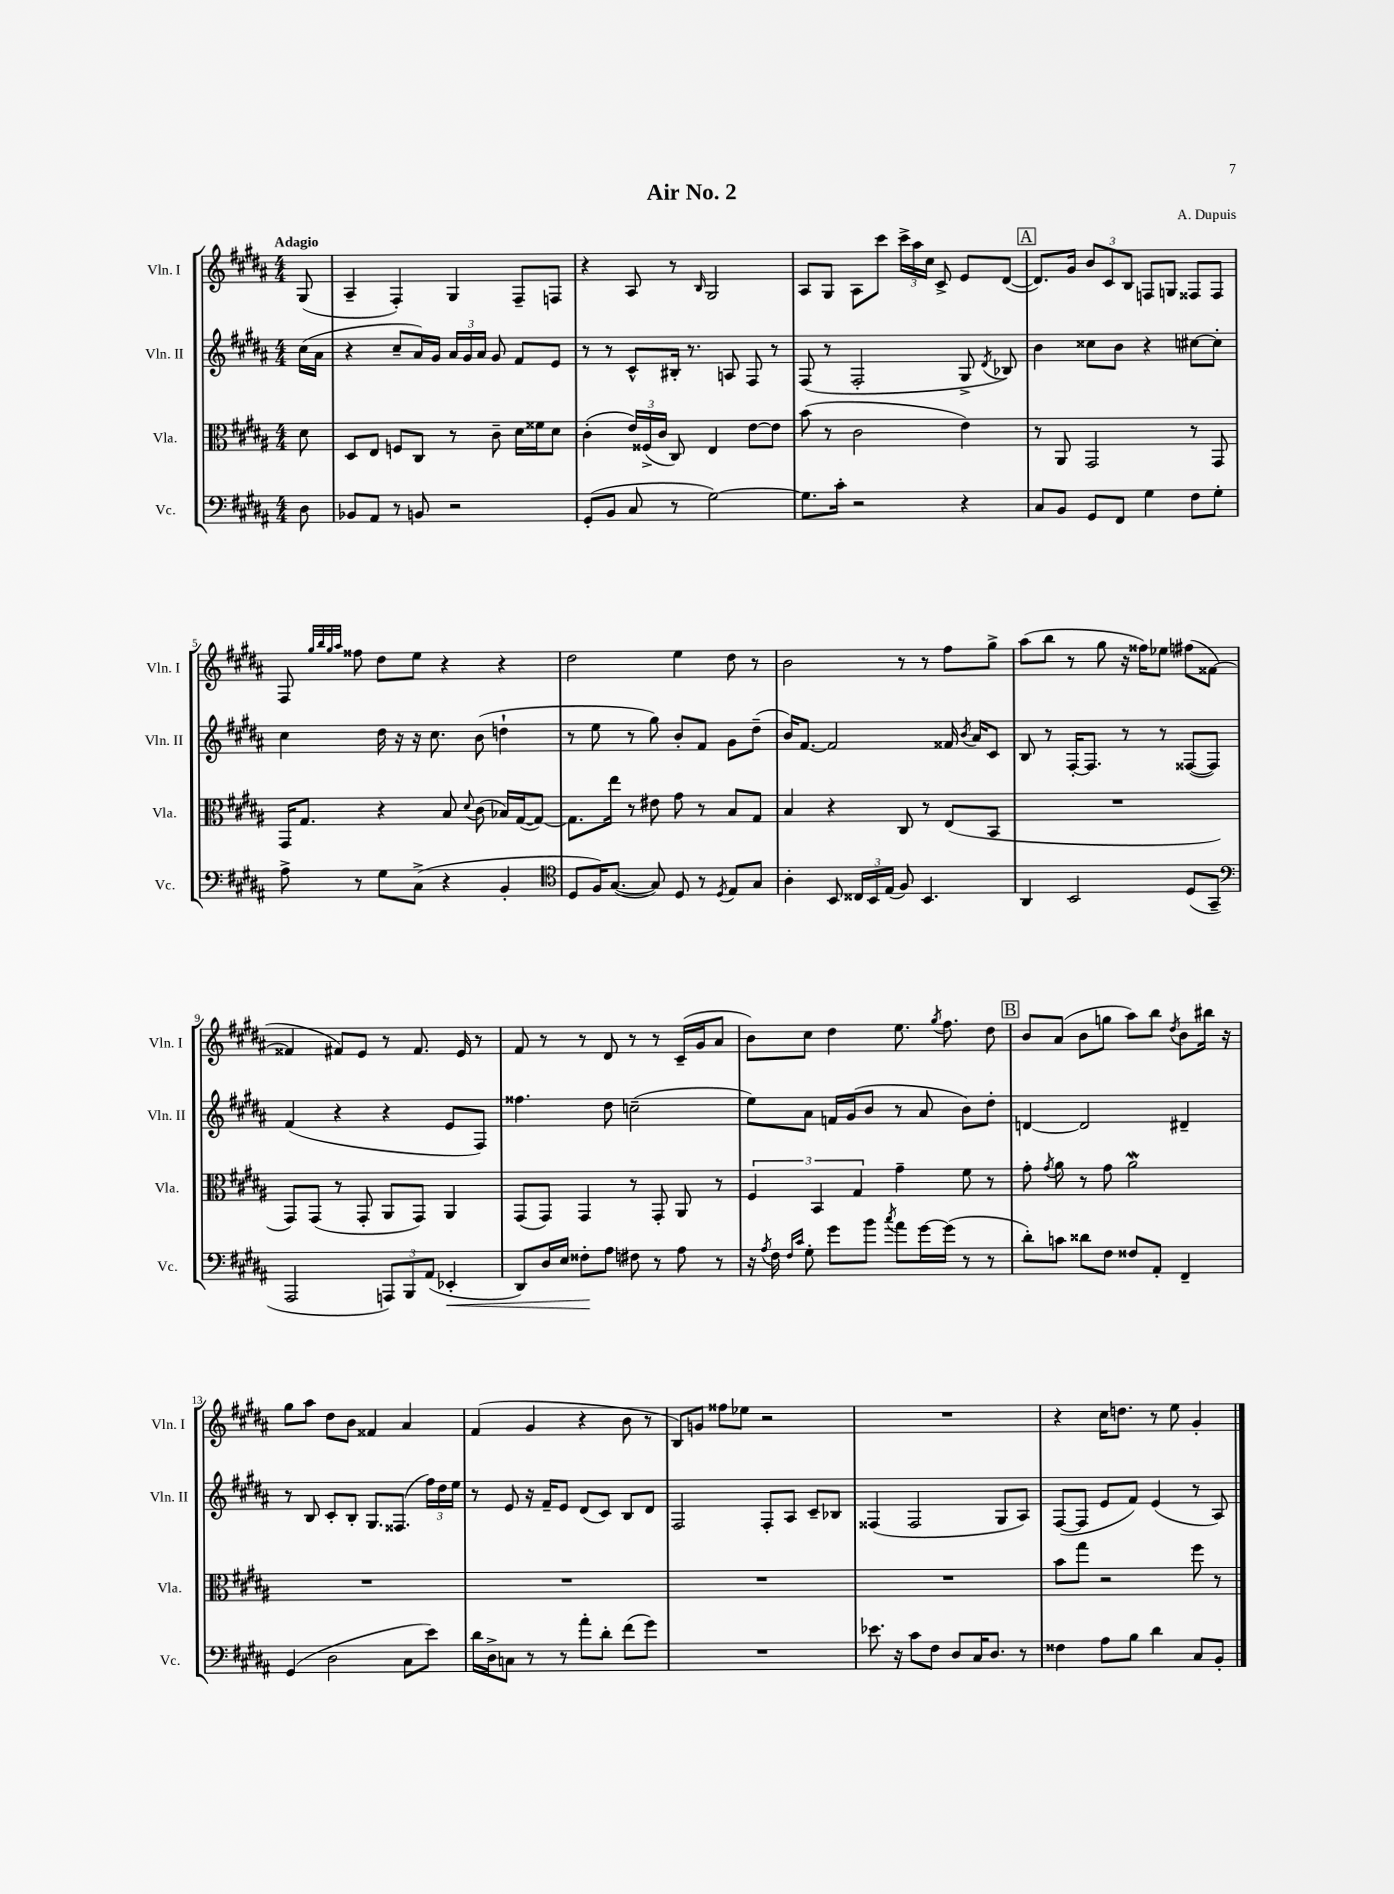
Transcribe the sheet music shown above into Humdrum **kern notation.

**kern	**kern	**kern	**kern
*staff4	*staff3	*staff2	*staff1
*clefF4	*clefC3	*clefG2	*clefG2
*k[f#c#g#d#a#]	*k[f#c#g#d#a#]	*k[f#c#g#d#a#]	*k[f#c#g#d#a#]
*M4/4	*M4/4	*M4/4	*M4/4
8D#	8d#	(16cc#	(8G#
.	.	16a#	.
=	=	=	=
8BB-	8D#	4r	4A#~
8AA#	8E	.	.
8r	8F	8cc#~	4F#')
8BB	8C#	16a#)	.
.	.	16g#	.
2r	8r	24a#	4G#
.	.	24g#	.
.	.	24a#	.
.	8c#~	8g#	.
.	16d#	8f#	8F#~
.	16f##	.	.
.	8d#	8e	8F
=	=	=	=
(8GG#'	(4c#'	8r	4r
8BB	.	8r	.
8C#	24e)	8c#^^	8A#
.	(24F##^	.	.
.	24c#	.	.
8r	8C#)	16B#'	8r
.	.	8.r	.
.	.	.	16qqB
[2G#)	4E	.	2G#
.	.	8A	.
.	[8e	8F#	.
.	8e]	8r	.
=	=	=	=
8.G#]	(8b	(8F#	8A#
.	8r	8r	8G#
16c#'	.	.	.
2r	2c#	2F#'	8A#
.	.	.	8ccc#
.	.	.	24ccc#^
.	.	.	24aa#
.	.	.	24cc#
.	.	.	8c#^
4r	4e)	8G#^	8e
.	.	8qd#	.
.	.	8B-)	([8d#
=	=	=	=
8C#	8r	4b	8.d#])
8BB	8AA#	.	.
.	.	.	16g#
8GG#	2GG#	8cc##	12b
.	.	.	12c#
8FF#	.	8b	.
.	.	.	12B
4G#	.	4r	8F
.	.	.	8G
8F#	8r	[8cc#	8F##
8G#'	8GG#	8cc#']	8F##
=	=	=	=
8A#^	16GG#	4cc#	8F#
.	8.G#	.	.
.	.	.	32qqgg#
.	.	.	32qqbb
.	.	.	32qqgg#
.	.	.	32qqaa#
8r	.	.	8ff##
8G#	4r	16dd#	8dd#
.	.	16r	.
(8C#^	.	16r	8ee
.	.	8.cc#	.
4r	8B	.	4r
.	8qqd#	.	.
.	(8c#	(8b	.
4BB'	16B-)	4dd`	4r
.	([16G#	.	.
.	8G#_)	.	.
=	=	=	=
*clefC4	*	*	*
8D#	8.G#]	8r	2dd#
16F#)	.	8ee	.
([8.G#	16ee	.	.
.	8r	8r	.
8G#])	8e#	8gg#)	.
8D#	8g#	8b'	4ee
8r	8r	8f#	.
8qD#	.	.	.
8E	8B	8g#	8dd#
8G#	8G#	(8dd#~	8r
=	=	=	=
4A#'	4B	16b)	2b
.	.	[8.f#	.
8BB	4r	2f#]	.
24C##	.	.	.
24BB	.	.	.
(24E	.	.	.
8F#)	8C#	.	8r
4.BB	8r	.	8r
.	(8E	16f##	8ff#
.	.	8qb	.
.	.	16a#	.
.	8BB	8c#	8gg#^
=	=	=	=
4AA#	1r	8B	(8aa#
.	.	8r	8bb
2BB	.	[16F#'	8r
.	.	8.F#]	.
.	.	.	8gg#
.	.	8r	16r
.	.	.	16ff##)
.	.	8r	8ee-
(8D#	.	([8F##	(8ff#
8GG#~	.	8F##])	[8f##
=	=	=	=
*clefF4	*	*	*
2AAA#	8GG#)	(4f#	4f##]
.	(8GG#	.	.
.	8r	4r	8f#)
.	8GG#'	.	8e
12AAA)	8AA#	4r	8r
12BBB	.	.	.
.	8GG#)	.	8.f#
(12AA#	.	.	.
4EE-'	4AA#	8e	.
.	.	.	16e
.	.	8F#)	8r
=	=	=	=
8DD#)	(8GG#	4.ff##	8f#
16D#	8GG#)	.	8r
16E	.	.	.
8F##'	4GG#	.	8r
8A#	.	8dd#	8d#
8F#	8r	(2cc~	8r
8r	8GG#'	.	8r
8A#	8AA#	.	(16c#~
.	.	.	16g#
8r	8r	.	8a#
=	=	=	=
16r	6F#	8ee)	8b)
8qA#	.	.	.
16F#	.	.	.
16qqF#	.	.	.
16qqc#	.	.	.
8G#'	.	8a#	8cc#
.	6BB	.	.
8g#	.	16f	4dd#
.	.	(16g#	.
.	6G#	.	.
8b	.	8b	.
8qcc#	.	.	.
8a#	4g#~	8r	8.ee
[16g#	.	8a#	.
.	.	.	8qgg#
(16g#]	.	.	8.ff#
8r	8f#	8b)	.
8r	8r	8dd#'	8dd#
=	=	=	=
8d#')	8g#'	[4d	8b
.	8qg#	.	.
8c	8a#	.	(8a#
8d##	8r	2d]	8b
8F#	8g#	.	8gg
8F##	2a#	.	8aa#)
8AA#'	.	.	8bb
.	.	.	8qdd#
4FF#~	.	4d#~	8b
.	.	.	16bb#
.	.	.	16r
=	=	=	=
(4GG#	1r	8r	8gg#
.	.	8B	8aa#
2D#	.	8c#'	8dd#
.	.	8B'	8b
.	.	8.G#	4f##
.	.	(8.F##	.
8C#	.	.	4a#
8e)	.	24ff#)	.
.	.	24dd#	.
.	.	24ee	.
=	=	=	=
16d#	1r	8r	(4f#
16D#^	.	.	.
8C	.	8e	.
8r	.	16r	4g#
.	.	16f#~	.
8r	.	8e	.
8a#'	.	(8d#	4r
8d#'	.	8c#)	.
(8f#	.	8B	8b
8g#)	.	8d#	8r
=	=	=	=
1r	1r	2F#	8B)
.	.	.	8g
.	.	.	8ff##
.	.	.	8ee-
.	.	8F#'	2r
.	.	8A#	.
.	.	8c#~	.
.	.	8B-	.
=	=	=	=
8.e-	1r	(4F##	1r
16r	.	.	.
8c#	.	2F##	.
8F#	.	.	.
8D#	.	.	.
16C#	.	.	.
8.D#	.	.	.
.	.	8G#	.
8r	.	8A#)	.
=	=	=	=
4F##	8b	([8F#	4r
.	8gg#	8F#]	.
8A#	2r	8e	16cc#
.	.	.	8.dd
8B	.	8f#)	.
4d#	.	(4e	8r
.	.	.	8ee
8C#	8ff#	8r	4g#'
8BB'	8r	8A#)	.
==	==	==	==
*-	*-	*-	*-
